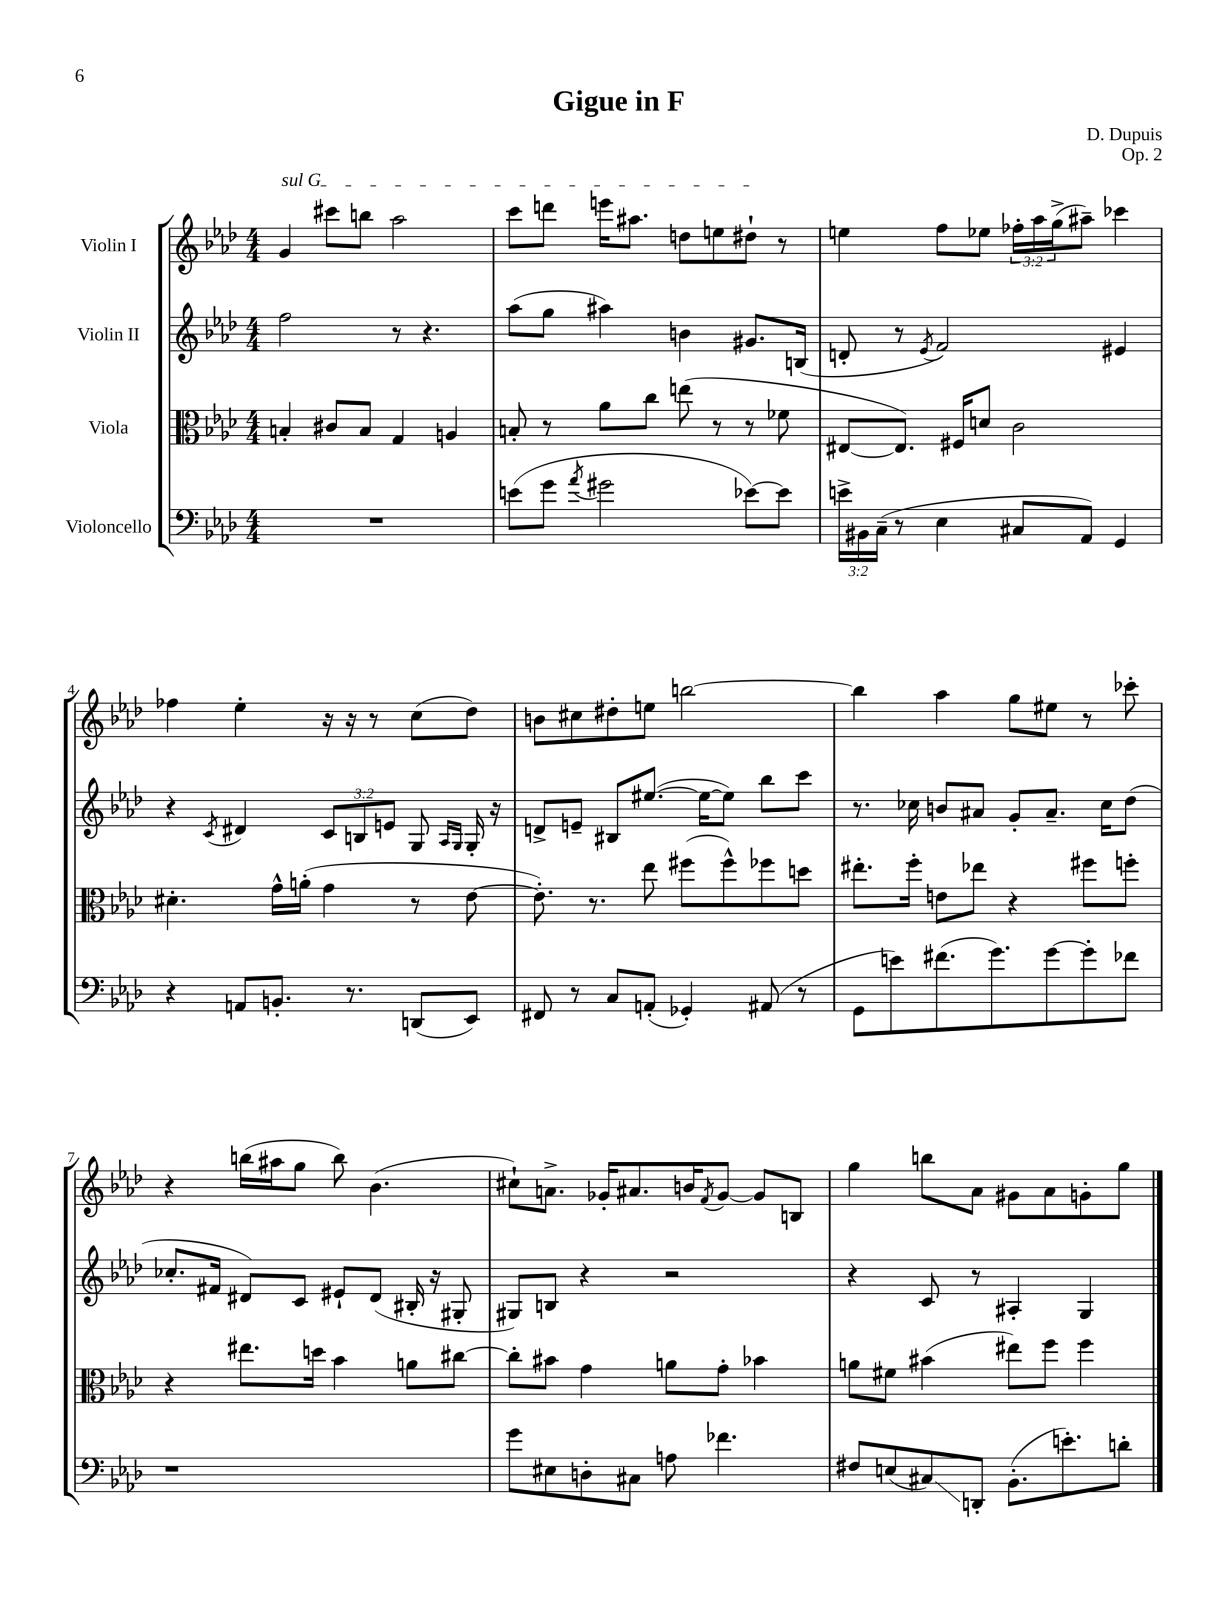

**kern	**kern	**kern	**kern
*staff4	*staff3	*staff2	*staff1
*clefF4	*clefC3	*clefG2	*clefG2
*k[b-e-a-d-]	*k[b-e-a-d-]	*k[b-e-a-d-]	*k[b-e-a-d-]
*M4/4	*M4/4	*M4/4	*M4/4
1r	4B'/	2ff\	4g/
.	8c#/L	.	8ccc#\L
.	8B/J	.	8bb\J
.	4G/	8r	2aa-\
.	.	4.r	.
.	4A/	.	.
=	=	=	=
(8e\L	8B'/	(8aa-\L	8ccc\L
8g\J	8r	8gg\J	8ddd\J
8qa-/	.	.	.
2g#\	8a-\L	4aa#\)	16eee\LK
.	.	.	8.aa#\J
.	8cc\J	.	.
.	(8ee\	4b\	8dd\L
.	8r	.	8ee\
[8e-\L)	8r	8.g#/L	8dd#`\J
8e-\]J	8f-\	.	8r
.	.	(16B/Jk	.
=	=	=	=
24e^\LL	[8E#/L	8d'/	4ee\
24BB#\	.	.	.
(24C~\JJ	.	.	.
8r	8.E#/]J)	8r	.
.	.	8qe-/	.
4E-\	.	2f/)	8ff\L
.	16F#/LK	.	.
.	8d/J	.	8ee-\J
8C#/L	2c\	.	24ff-'\LL
.	.	.	24aa-\
.	.	.	(24gg^\J
8AA-/J)	.	.	8aa#~\J)
4GG/	.	4e#/	4ccc-\
=	=	=	=
4r	4.d#'\	4r	4ff-\
.	.	8qc/	.
8AA/L	.	4d#/	4ee-'\
8.BB'/J	16g^^\LL	.	.
.	(16a'\JJ	.	.
.	4g\	12c/L	16r
8.r	.	.	16r
.	.	12B/	.
.	.	.	8r
.	.	12e/J	.
(8DD/L	8r	8G/	(8cc\L
.	.	16qqA-/LL	.
.	.	16qqG/JJ	.
8EE-/J)	[8e-\	16G'/	8dd-\J)
.	.	16r	.
=	=	=	=
8FF#/	8.e-'\])	8d^/L	8b\L
8r	.	8e~/J	8cc#\
.	8.r	.	.
8C/L	.	8B#/L	8dd#'\
(8AA'/J	8ee-\	([8.ee#/J	8ee\J
4GG-'/)	(8ff#\L	.	[2bb\
.	.	16ee#\_LK	.
.	8ff#^^\)	8ee#\]J)	.
(8AA#/	8ff-\	8bb-\L	.
8r	8dd\J	8ccc\J	.
=	=	=	=
8GG\L	8.ee#'\L	8.r	4bb\]
8e\)	.	.	.
.	16ff'\Jk	16cc-\	.
(8.f#\	8e\L	8b/L	4aa-\
.	8ee-\J	8a#/J	.
8.g\)	.	.	.
.	4r	8g'/L	8gg\L
[8g\	.	8.a#~/J	8ee#\J
8g'\]	8ff#\L	.	8r
.	.	16cc-\LK	.
8f-\J	8ff'\J	(8dd-\J	8ccc-'\
=	=	=	=
1r	4r	8.cc-'/L	4r
.	.	16f#/Jk	.
.	8.ee#\L	8d#/L)	(16bb\LL
.	.	.	16aa#\J
.	.	8c/J	8gg\J
.	16dd\Jk	.	.
.	4b-\	8e#`/L	8bb\)
.	.	(8d#/J	(4.b-\
.	8a\L	16B#'/	.
.	.	16r	.
.	[8cc#\J	8G#'/	.
=	=	=	=
8g\L	8cc#'\]L	8G#/L)	8cc#`\L)
8E#\	8b#\J	8B/J	8.a^\J
8D'\	4g\	4r	.
.	.	.	16g-'/LK
8C#\J	.	.	8.a#/
8A\	8a\L	2r	.
.	.	.	16b/K
.	.	.	8qf/
4.f-\	8g'\J	.	[8g-/J
.	4b-\	.	8g-/]L
.	.	.	8B/J
=	=	=	=
8F#/L	8a\L	4r	4gg\
(8E/	8f#\J	.	.
8C#/)	(4b#\	8c/	8bb\L
8DD'/J	.	8r	8a-\J
(8.BB-'\L	8ee#\L)	4A#'/	8g#\L
.	8ff\J	.	8a-\
8.e'\)	.	.	.
.	4ff\	4G/	8g'\
8d'\J	.	.	8gg\J
==	==	==	==
*-	*-	*-	*-
